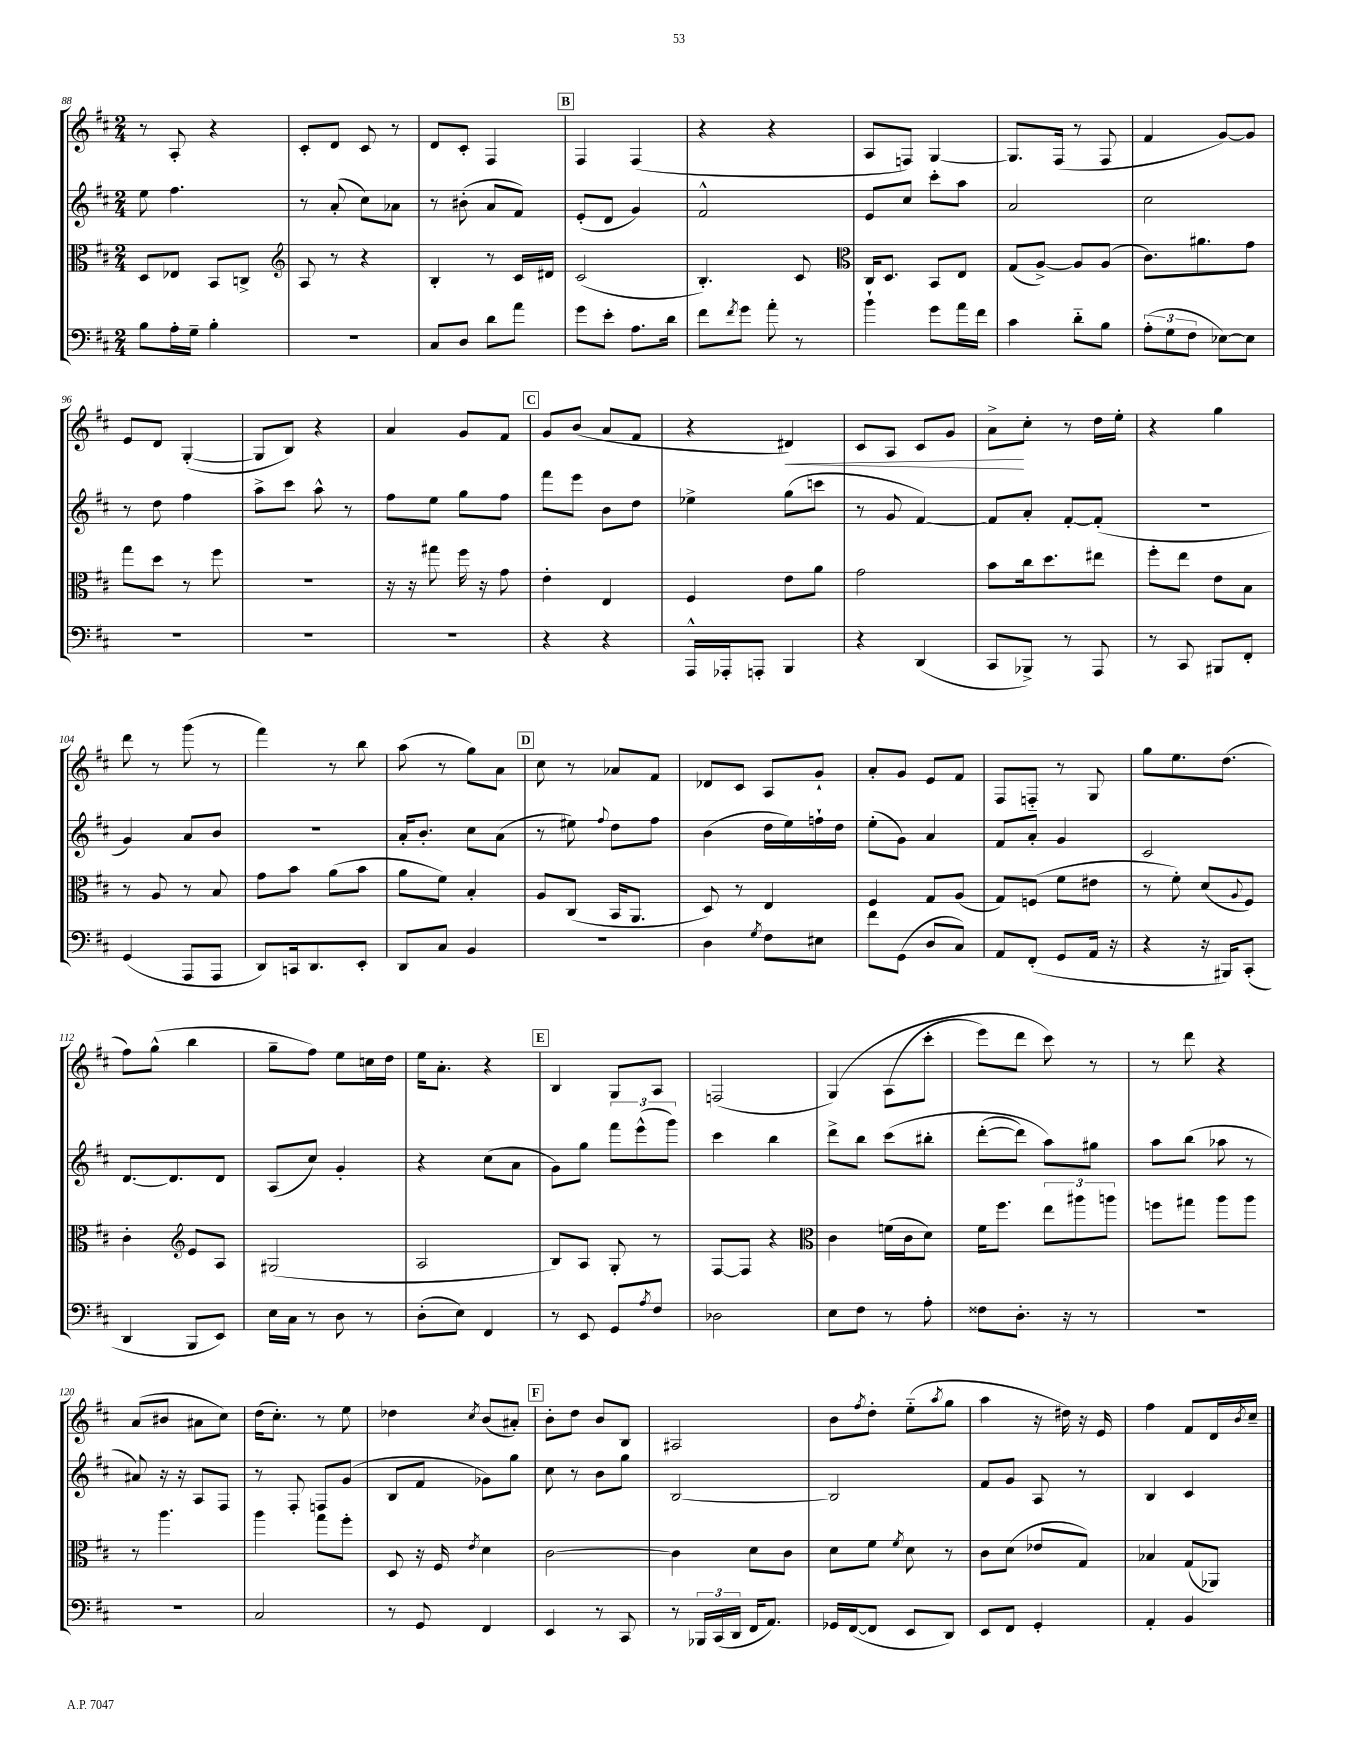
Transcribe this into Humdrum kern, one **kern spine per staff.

**kern	**kern	**kern	**kern	**dynam
*part4	*part3	*part2	*part1	*part1
*staff4	*staff3	*staff2	*staff1	*staff1
*clefF4	*clefC3	*clefG2	*clefG2	*
*k[f#c#]	*k[f#c#]	*k[f#c#]	*k[f#c#]	*
*M2/4	*M2/4	*M2/4	*M2/4	*
=88	=88	=88	=88	=88
8B\L	8D/L	8ee\	8r	.
16A'\L	8E-X/J	4.ff#\	8A'/	.
16G~\JJ	.	.	.	.
4B'\	8BB/L	.	4r	.
.	8Cn^/J	.	.	.
=89	=89	=89	=89	=89
*	*clefG2	*	*	*
2r	8A/	8r	8c#'/L	.
.	8r	(8a'/	8d/J	.
.	4r	8cc#\L)	8c#/	.
.	.	8a-X\J	8r	.
=90	=90	=90	=90	=90
8C#/L	4B'/	8r	8d/L	.
8D/J	.	(8b#X'\	8c#'/J	.
8d\L	8r	8a/L	4F#/	.
8a\J	16c#/LL	8f#/J)	.	.
.	16d#X/JJ	.	.	.
!!LO:REH:place=s1:t=B
=91	=91	=91	=91	=91
8g\L	(2c#/	(8e'/L	4F#/	.
8e'\J	.	8d/J	.	.
8.A\L	.	4g/)	(4F#/	.
16d\Jk	.	.	.	.
=92	=92	=92	=92	=92
8f#\L	4.B'/)	2f#^^/	4r	.
8qf#/	.	.	.	.
8g\J	.	.	.	.
8a'\	.	.	4r	.
8r	8c#/	.	.	.
=93	=93	=93	=93	=93
*	*clefC3	*	*	*
4b`\	16C#/KL	8e/L	8A/L	.
.	8.D/J	.	.	.
.	.	8cc#/J	8Fn/J)	.
8g\L	8BB/L	8ccc#'\L	[4G/	.
16a\L	8E/J	8aa\J	.	.
16f#\JJ	.	.	.	.
=94	=94	=94	=94	=94
4c#\	(8G/L	2a/	8.G/L]	.
.	[8A^/J)	.	.	.
.	.	.	(16F#/Jk	.
8d\L	8A/L]	.	8r	.
8B\J	(8A/J	.	8F#/	.
=95	=95	=95	=95	=95
(12A'\L	8.c#\L)	2cc#\	4f#/	.
12G\	.	.	.	.
12F#\J	.	.	.	.
.	8.a#X\	.	.	.
[8E-X\L)	.	.	[8g/L)	.
8E-\J]	8g\J	.	8g/J]	.
!!LO:LB:g=z
=96	=96	=96	=96	=96
2r	8gg\L	8r	8e/L	.
.	8dd\J	8dd\	8d/J	.
.	8r	4ff#\	([4G'/	.
.	8ff#\	.	.	.
=97	=97	=97	=97	=97
2r	2r	8aa^\L	8G/L]	.
.	.	8ccc#\J	8B/J)	.
.	.	8aa^^\	4r	.
.	.	8r	.	.
=98	=98	=98	=98	=98
2r	16r	8ff#\L	4a/	.
.	16r	.	.	.
.	8gg#X\	8ee\J	.	.
.	16ff#\	8gg\L	8g/L	.
.	16r	.	.	.
.	8g\	8ff#\J	8f#/J	.
!!LO:REH:place=s1:t=C
=99	=99	=99	=99	=99
4r	4e'\	8fff#\L	8g/L	.
.	.	8eee\J	(8b/J	.
4r	4E/	8b\L	8a/L	.
.	.	8dd\J	8f#/J	.
=100	=100	=100	=100	=100
16AAA^^/LL	4F#/	4ee-X^\	4r	.
16AAA-X'/J	.	.	.	.
8AAAn'/J	.	.	.	.
!	!	!	!	!LO:HP:b
4BBB/	8e\L	(8gg\L	4d#X/)	<
.	8a\J	8cccn\J	.	.
=101	=101	=101	=101	=101
4r	2g\	8r	8c#/L	.
.	.	8g/	8A/J	.
(4DD/	.	[4f#/)	8c#/L	.
.	.	.	8g/J	.
=102	=102	=102	=102	=102
8CC#/L	8b\L	8f#/L]	8a^\L	.
8BBB-X^/J)	16cc#\k	8a'/J	8cc#'\J	[
.	8.dd\	.	.	.
8r	.	[8f#'/L	8r	.
8AAA/	8ee#X\J	(8f#'/J]	16dd\LL	.
.	.	.	16ee'\JJ	.
=103	=103	=103	=103	=103
8r	8ff#'\L	2r	4r	.
8CC#/	8ee\J	.	.	.
8BBB#X/L	8e\L	.	4gg\	.
8FF#'/J	8B\J	.	.	.
!!LO:LB:g=z
=104	=104	=104	=104	=104
(4GG/	8r	4g/)	8ddd\	.
.	8A/	.	8r	.
8AAA/L	8r	8a/L	(8ggg\	.
8AAA/J	8B/	8b/J	8r	.
=105	=105	=105	=105	=105
8DD/L)	8g\L	2r	4fff#\)	.
16CCn/k	8b\J	.	.	.
8.DD/	.	.	.	.
.	(8a\L	.	8r	.
8EE'/J	8b\J	.	8bb\	.
=106	=106	=106	=106	=106
8DD/L	8a\L	16a'/KL	(8aa\	.
.	.	8.b'/J	.	.
8C#/J	8f#\J)	.	8r	.
4BB/	4B'/	8cc#\L	8gg\L)	.
.	.	(8a\J	8a\J	.
!!LO:REH:place=s1:t=D
=107	=107	=107	=107	=107
2r	8A/L	8r	8cc#\	.
.	(8C#/J	8ee#X\)	8r	.
.	.	8qqff#/	.	.
.	16BB/KL	8dd\L	8a-X/L	.
.	8.AA/J	.	.	.
.	.	8ff#\J	8f#/J	.
=108	=108	=108	=108	=108
4D\	8D/)	(4b\	8d-X/L	.
.	8r	.	8c#/J	.
8qG/	.	.	.	.
8F#\L	4E/	16dd\LL	8A/L	.
.	.	16ee\)	.	.
8E#X\J	.	16ffn`\	8g`/J	.
.	.	16dd\JJ	.	.
=109	=109	=109	=109	=109
8f#\L	4F#/	(8ee'\L	8a'/L	.
(8GG\J	.	8g\J)	8g/J	.
8D/L	8G/L	4a/	8e/L	.
8C#/J)	(8A/J	.	8f#/J	.
=110	=110	=110	=110	=110
8AA/L	8G/L)	8f#/L	8F#/L	.
(8FF#'/J	(8Fn/J	8a'/J	8Fn/J	.
8GG/L	8f#\L	4g/	8r	.
16AA/Jk	8e#X\J	.	8G/	.
16r	.	.	.	.
=111	=111	=111	=111	=111
4r	8r	2c#/	8gg\L	.
.	8f#'\)	.	8.ee\	.
16r	(8d/L	.	.	.
16BBB#X/KL)	.	.	(8.dd\J	.
.	8qqA/	.	.	.
(8CC#'/J	8F#/J)	.	.	.
!!LO:LB:g=z
=112	=112	=112	=112	=112
4DD/	4c#'\	[8.d/L	8ff#\L)	.
.	.	.	(8gg^^\J	.
.	.	8.d/]	.	.
*	*clefG2	*	*	*
8BBB/L	8e/L	.	4bb\	.
8EE/J)	8A/J	8d/J	.	.
=113	=113	=113	=113	=113
16E\LL	(2G#X/	(8A/L	8gg~\L	.
16C#\JJ	.	.	.	.
8r	.	8cc#/J)	8ff#\J)	.
8D\	.	4g'/	8ee\L	.
8r	.	.	16ccn\L	.
.	.	.	16dd\JJ	.
=114	=114	=114	=114	=114
(8D'\L	2A/	4r	16ee\KL	.
.	.	.	8.a'\J	.
8E\J)	.	.	.	.
4FF#/	.	(8cc#\L	4r	.
.	.	8a\J	.	.
!!LO:REH:place=s1:t=E
=115	=115	=115	=115	=115
8r	8B/L)	8g\L)	4B/	.
8EE/	8A/J	8gg\J	.	.
8GG/L	8G'/	12fff#\L	8G/L	.
.	.	(12eee^^\	.	.
8qA/	.	.	.	.
8F#/J	8r	.	8A/J	.
.	.	12ggg\J)	.	.
=116	=116	=116	=116	=116
2D-X\	[8F#/L	4ccc#\	(2Fn/	.
.	8F#/J]	.	.	.
.	4r	4bb\	.	.
=117	=117	=117	=117	=117
*	*clefC3	*	*	*
8E\L	4c#\	8ddd^\L	(4G/)	.
8F#\J	.	8bb\J	.	.
8r	(16fn\LL	(8ccc#\L	(8A\L	.
.	16c#\J	.	.	.
8A'\	8d\J)	8bb#X'\J	8ccc#'\J	.
=118	=118	=118	=118	=118
8F##X\L	16f#\KL	([8ddd'\L	8eee\L)	.
.	8.ff#\J	.	.	.
8.D'\J	.	8ddd\J])	8ddd\J	.
.	12ee\L	8aa\L)	8ccc#\)	.
16r	.	.	.	.
.	12aa#X\	.	.	.
8r	.	8gg#X\J	8r	.
.	12aan\J	.	.	.
=119	=119	=119	=119	=119
2r	8ffn\L	8aa\L	8r	.
.	8gg#X\J	(8bb\J	8ddd\	.
.	8aa\L	8aa-X\	4r	.
.	8aa\J	8r	.	.
!!LO:LB:g=z
=120	=120	=120	=120	=120
2r	8r	8a#X/)	(8a/L	.
.	4.aa\	16r	8b#X/J	.
.	.	16r	.	.
.	.	8A/L	8a#X\L	.
.	.	8F#/J	8cc#\J)	.
=121	=121	=121	=121	=121
2C#/	4aa\	8r	(16dd\KL	.
.	.	.	8.cc#'\J)	.
.	.	8F#'/	.	.
.	8gg\L	8Fn/L	8r	.
.	8ff#'\J	(8g/J	8ee\	.
=122	=122	=122	=122	=122
8r	8D/	8B/L	4dd-X\	.
8GG/	16r	8f#/J	.	.
.	16F#/	.	.	.
.	8qe/	.	8qcc#/	.
4FF#/	4d\	8g-X\L)	(8b/L	.
.	.	8gg\J	8a#X'/J)	.
!!LO:REH:place=s1:t=F
=123	=123	=123	=123	=123
4EE/	[2c#\	8cc#\	8b'\L	.
.	.	8r	8dd\J	.
8r	.	8b\L	8b/L	.
8CC#/	.	8gg\J	8B/J	.
=124	=124	=124	=124	=124
8r	4c#\]	[2B/	2A#X/	.
24BBB-X/LL	.	.	.	.
(24CC#/	.	.	.	.
24DD/JJ	.	.	.	.
16FF#/KL	8d\L	.	.	.
8.AA/J)	.	.	.	.
.	8c#\J	.	.	.
=125	=125	=125	=125	=125
16GG-X/LL	8d\L	2B/]	8b\L	.
([16FF#/J	.	.	.	.
.	.	.	8qff#/	.
8FF#/J]	8f#\J	.	8dd'\J	.
.	8qf#/	.	.	.
8EE/L	8d\	.	(8ee\L	.
.	.	.	8qaa/	.
8DD/J)	8r	.	8gg\J	.
=126	=126	=126	=126	=126
8EE/L	8c#\L	8f#/L	4aa\	.
8FF#/J	(8d\J	8g/J	.	.
4GG'/	8e-X/L	8A/	16r	.
.	.	.	16dd#X\)	.
.	8G/J)	8r	16r	.
.	.	.	16e/	.
=127	=127	=127	=127	=127
4AA'/	4B-X/	4B/	4ff#\	.
4BB/	(8G/L	4c#/	8f#/L	.
.	8AA-X/J)	.	16d/L	.
.	.	.	8qb/	.
.	.	.	16cc#~/JJ	.
==	==	==	==	==
*-	*-	*-	*-	*-
